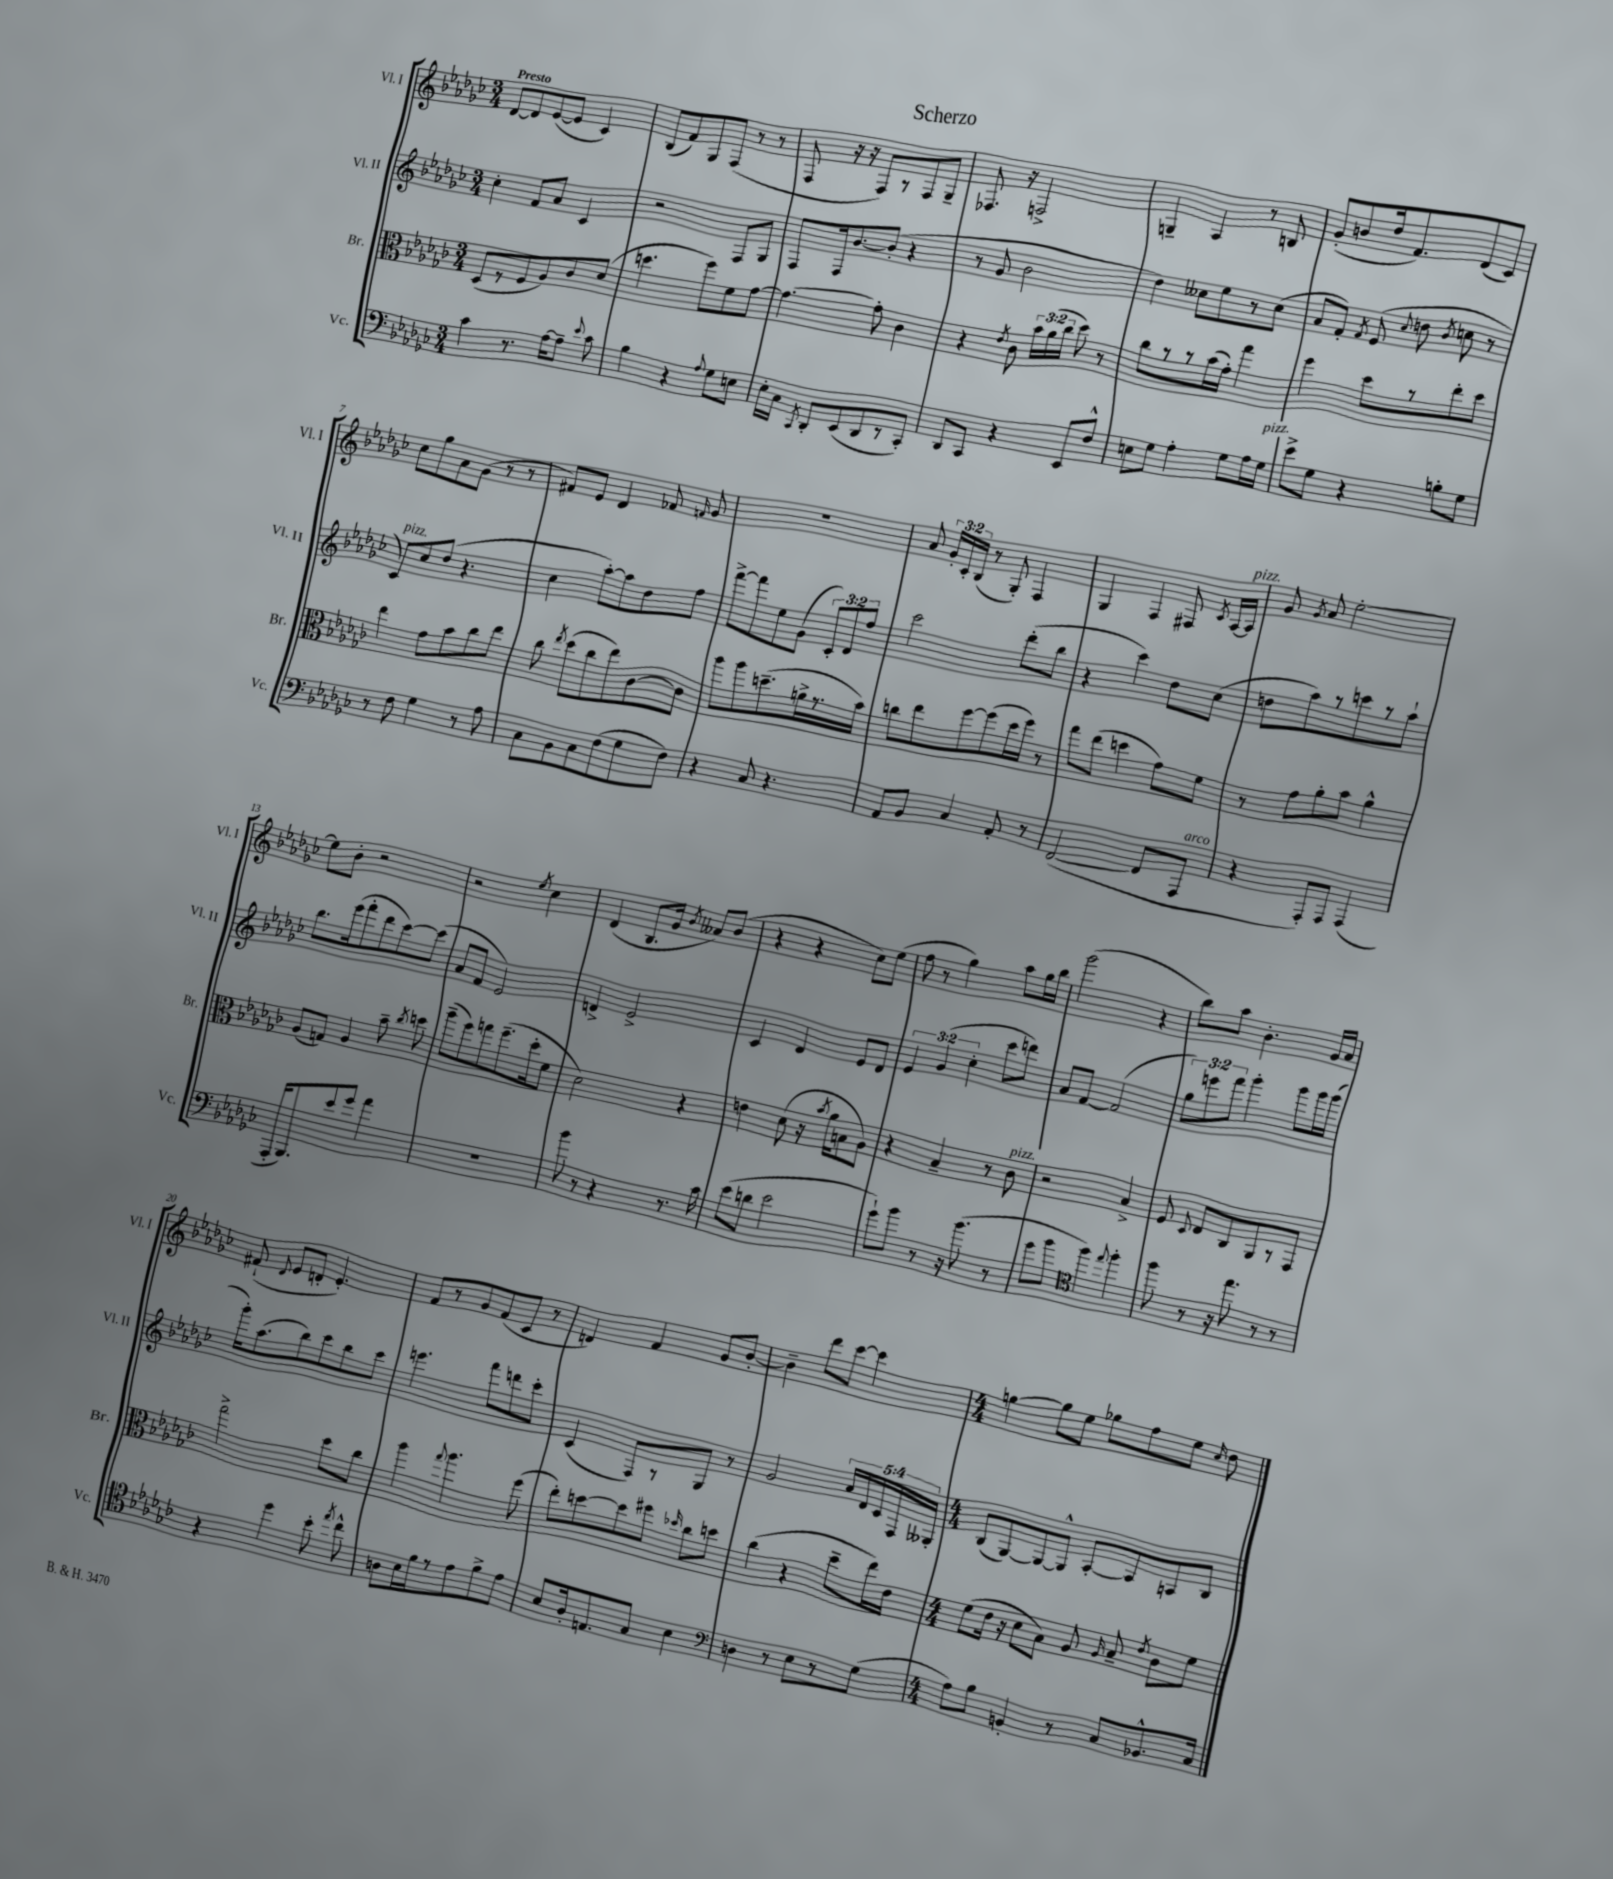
\header { title = "Scherzo" }
<<
\new StaffGroup <<
\new Staff = "s0" \with { instrumentName = "Vl. I" shortInstrumentName = "Vl. I" } {
    \clef treble \key ges \major \numericTimeSignature \time 3/4 \override Staff.TupletNumber.text = #tuplet-number::calc-fraction-text \tempo "Presto"
    \autoBeamOff des'8[~ des'8 ees'8~( ees'8] ces'4) |
    bes8[( f'8) ges8 f8]( r8 r8 |
    f8 r16 r16 f8[) r8 f8 ges8]-- |
    fes8. r16 f2-> |
    g4-- aes4 r8 b8 |
    ges'8[-.( b'8 des''16 f'8.) des'8( ces'8]) |
    ces''8[ ges''8 aes'8 ges'8]( r8 r8 |
    fis'8[) ees'8] des'4 fes'8 \grace { f'16 } ges'8 |
    R2. |
    aes'8 \tuplet 3/2 { ges'16[-. ces'16-. bes16]( } r8 ges8-.) f4 |
    ges4 f4 fis8 \acciaccatura { ces'8 } aes16[~ aes16]^\markup { \italic "pizz." } |
    ges'8 \acciaccatura { ges'8 } aes'8 ees''2~-. |
    ees''8[ bes'8]-. r2 |
    r2 \acciaccatura { ees''8 } ces''4 |
    des'4( bes8.[ ges'16] \acciaccatura { bes'8 } aeses'8[) bes'8]( |
    r4 r4 ces''8[) ees''8]( |
    f''8 r8 ges''4) aes''8[ ges''16 bes''16] |
    ges'''2( r4 |
    bes''8[) aes''8] bes'4.-. ges'16[ aes'16] |
    fis'8-!( \appoggiatura { des'8 } ees'8[ d'8]-. ees'4.-.) |
    f'8[ r8 ges'8 f'8( ces'8] r8 |
    d'4) f'4 ges'8[ bes'8]~-. |
    bes'4-- des'''8[ ces'''8]~ ces'''4 |
    \numericTimeSignature \time 4/4 g''4~ g''8[ ees''8] ges''8[ f''8 ees''8] \grace { ces''16 } des''8 \bar "|." |
}
\new Staff = "s1" \with { instrumentName = "Vl. II" shortInstrumentName = "Vl. II" } {
    \clef treble \key ges \major \numericTimeSignature \time 3/4 \override Staff.TupletNumber.text = #tuplet-number::calc-fraction-text
    \autoBeamOff ces''4-. f'8[ aes'8] ces'4 |
    r2 f8[ ges8] |
    f8[ f16 bes'8.~ bes'8]-.( r4 |
    r8 ges'8 bes'2 |
    des''4) ceses''8[ ees''8 r8 ceses''8]( |
    aes'8[ f'8]-.) \acciaccatura { f'8 } ees'8( \appoggiatura { ces''8 } d''8 \acciaccatura { bes'8 } c''8 r8 |
    ces'8[^\markup { \italic "pizz." }) ces''8 des''8]( r4. |
    ces''4 aes''8[~-.) aes''8 des''8 f''8] |
    f'''8[~-> f'''8 ees''8 ges'8]( \tuplet 3/2 { ces'8[-.) des'8 f''8] } |
    ces'''2 des'''8[-.( bes''8] |
    r4 ces'''4) des''8[ ces''8]( |
    d''8[ aes''8) r8 c'''8 r8 aes''8]-! |
    bes''8.[ ees'''16( f'''8-. des'''8 ces'''8~) ces'''8]( |
    aes'8[ f'8] ees'2) |
    d'4-> ees'2-> |
    ces'4 des'4 ees'8[ des'8] |
    \tuplet 3/2 { ees'4 ges'4( ces''4-. } ces'''8[ d'''8]) |
    aes'8[ f'8]~ f'2( |
    \tuplet 3/2 { ges''8[) e'''8 f'''8] } ges'''4-. ges'''8[ ges'''16 ges'''16]( |
    ges'''16[-.) aes''8.( bes''8) ces'''8 bes''8 ces'''8] |
    e'''4. f'''8[ d'''8 ces'''8]-. |
    ces'4( f8[) r8 ges8] r8 |
    ges'2 \tuplet 5/4 { aes'16[ des'16 ces'16 f16 geses16]-. } |
    \numericTimeSignature \time 4/4 bes8[( ges8~) ges8~ ges8]-^ aes8[~-. aes8 a8 bes8] \bar "|." |
}
\new Staff = "s2" \with { instrumentName = "Br." shortInstrumentName = "Br." } {
    \clef alto \key ges \major \numericTimeSignature \time 3/4 \override Staff.TupletNumber.text = #tuplet-number::calc-fraction-text
    \autoBeamOff des8[( r8 f8 aes8) ces'8 des'8]( |
    d''4. f''8[) f'8 ges'8]~ |
    ges'4.~ ges'8-. ces'4 |
    r4 \acciaccatura { ees'8 } ces'8 \tuplet 3/2 { bes'16[ aes'16( ces''16] } des''8) r8 |
    ces''8[ r8 r8 bes'16( ges'16]-.) ges''4 |
    f''4 des''8[ r8 ees''8-. des''8] |
    ees''4 ges'8[ bes'8 ces''8 ees''8] |
    ces''8 \acciaccatura { ees''8 } des''8[( ces''8 ees''8) ces'8~ ces'8] |
    aes''8[ aes''8 d''8.--( a'16-> r8. bes'16]) |
    c''8[ ees''8 f''8~ f''8( des''16 f''16]) r8 |
    ges''8[ ees''8]( d''4 ges'8[) f'8] |
    r8 ges'8[ aes'8-. bes'8] aes'4-^ |
    aes8[( g8]) aes4 bes'8-- \acciaccatura { ces''8 } d''8 |
    aes''8[--( f''8) g''8 f''8.--( des''16-. f'8] |
    des'2) r4 |
    e'4 des'8( r16 \acciaccatura { bes'8 } aes'16[ b8 aes8]) |
    r4 bes4-- r8 ces'8^\markup { \italic "pizz." } |
    r2 bes4-> |
    f8 \appoggiatura { des8 } ees8[ ces8 aes,8 r8 ges,8] |
    ges''2-> des''8[ ces''8] |
    aes''4 \appoggiatura { ges''8 } aes''4. f''8( |
    ees''8[-.) d''8~ d''8 fis''8] \grace { des''16 } ces''8[ d''8] |
    ces''4( r4 des''8[-- ees''16) ees'16] |
    \numericTimeSignature \time 4/4 f'8[( ees'16] r16 des'8[ bes8]) aes8 \grace { aes16 } bes8-- \acciaccatura { ees'8 } ces'8[ f'8] \bar "|." |
}
\new Staff = "s3" \with { instrumentName = "Vc." shortInstrumentName = "Vc." } {
    \clef bass \key ges \major \numericTimeSignature \time 3/4
    \autoBeamOff ces'4 r8. aes16[~ aes8]-- \appoggiatura { ees'8 } ces'8 |
    bes4 r4 \appoggiatura { aes8 } ges8[ e8] |
    ees16[-. ces16] \acciaccatura { ces,8 } des,8[-. ees,8( des,8 r8 ces,8]-.) |
    des,8[ ces,8] r4 ees,8[ f8]-^ |
    e8[ ges8] aes4-. ges8[ aes16 ges16]^\markup { \italic "pizz." } |
    ees'8[-> ges8] r4 b8[-. ges8] |
    r8 f8 ges4 r8 aes8 |
    ces8[ bes,8 ces8 f8( ges8 f8]) |
    r4 ces8 r4. |
    aes,8[ bes,8] ces4 aes,8-. r8 |
    f,2~( f,8[ aes,,8]^\markup { \italic "arco" } |
    r4 aes,,8[-.) aes,,8] aes,,4( |
    aes,,16[-. bes,,8.) ees'8 ges'8] aes'4 |
    R2. |
    bes'8 r8 r4 r8. ces'16 |
    ees'8[( d'8] ees'2 |
    ges'8[-!) bes'8] r8 r16 bes'8.( r8 |
    ges'8[ bes'8] \clef tenor f''4) \appoggiatura { ees''8 } f''4-. |
    f''8 r8 r16 ees''8. r8 r8 |
    r4 des''4 bes'8-. \acciaccatura { ees''8 } ces''8-^ |
    a8[ bes16 f'16 r8 ees'8 f'8-> ees'8] |
    bes8[ aes16-. e8. ges8] bes4 |
    \clef bass d4 r8 ees8[ r8 ges8]( |
    \numericTimeSignature \time 4/4 aes8[) bes8] b,4-. r8 ces8[ bes,8.-^ ces16] \bar "|." |
}
>>
>>
